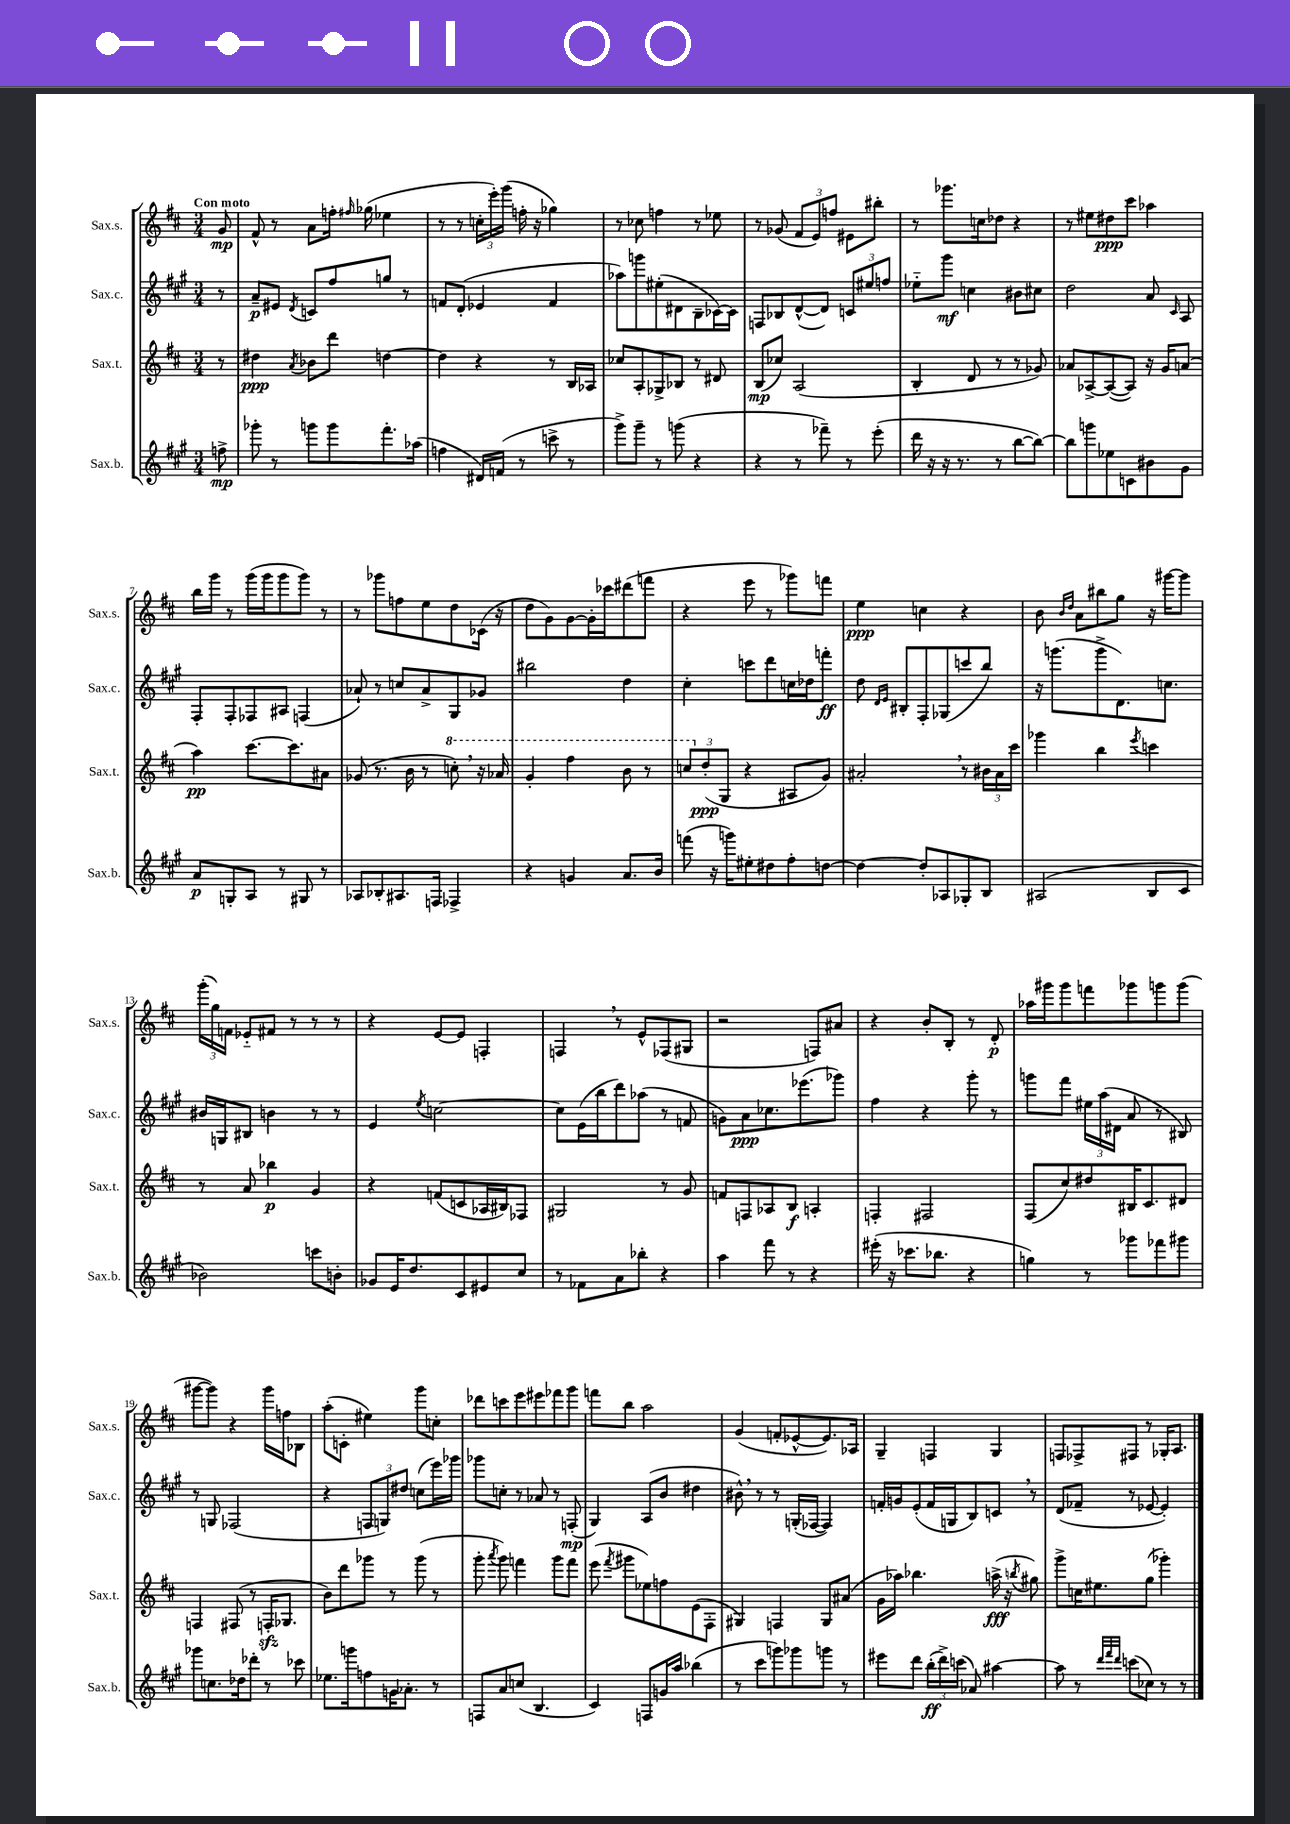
<<
\new StaffGroup <<
\new Staff = "s0" \with { instrumentName = "Sax.s." shortInstrumentName = "Sax.s." } {
    \clef treble \key d \major \numericTimeSignature \time 3/4 \partial 8 \tempo "Con moto"
    \autoBeamOff g'8\mp |
    fis'8-^ r8 a'8[ f''16]-. \grace { fis''16 } ges''16( ees''4 |
    r8 r8 \tuplet 3/2 { c''16[-. e'''16-.) g'''16]( } f''16-. r16 ges''4) |
    r8 ces''8 f''4 r8 ees''8 |
    r8 ges'8( \tuplet 3/2 { fis'8[ e'8) f''8] } eis'8[ bis''8]-. |
    r8 ges'''8.[ c''16 des''8] r4 |
    r8 eis''8[ dis''8\ppp cis'''8] aes''4 |
    b''16[ g'''16] r8 g'''16[( g'''16 g'''8 g'''8]) r8 |
    r8 ges'''8[ f''8 e''8 d''8 ces'16]( r16 |
    d''8[ g'8) g'8~ g'16-. ces'''16 dis'''8( f'''8] |
    r4 e'''8 r8 ges'''8[) f'''8] |
    e''4\ppp c''4 r4 |
    b'8 \grace { b'16[ d''16] } a'8[ bis''8 g''8] r16 gis'''16[~ gis'''8] |
    \tuplet 3/2 { g'''16[-.( g''16) f'16] } ees'8[-_ fis'8] r8 r8 r8 |
    r4 e'8[~ e'8] f4-. |
    f4 \breathe r8 e'8[-^ fes8( gis8] |
    r2 f8[) ais'8] |
    r4 b'8[-. b8]-. r8 d'8-.\p |
    aes''16[ gis'''16 gis'''8 f'''8 ges'''8 g'''8 g'''8]( |
    gis'''8[~ gis'''8]) r4 gis'''16[ f''16 bes8] |
    a''8[-.( c'8]-. eis''4) g'''8[ c''8]-. |
    des'''8[ c'''8 e'''8 eis'''8 fes'''8 g'''8] |
    f'''8[ b''8] a''2 |
    g'4( f'8[-. ees'8~-^ ees'8.) aes16] |
    g4-- f4 g4 |
    f8[ fes8-> fis8] r8 ges16[-. a8.] \bar "|." |
}
\new Staff = "s1" \with { instrumentName = "Sax.c." shortInstrumentName = "Sax.c." } {
    \clef treble \key a \major \numericTimeSignature \time 3/4 \partial 8
    \autoBeamOff r8 |
    a'8[--\p eis'8] \acciaccatura { d'8 } c'8[ fis''8 g''8] r8 |
    f'8[ d'8]-.( ees'4 f'4 |
    aes''8[) g'''8 eis''8-.( dis'8 b8-- ces'16~) ces'16] |
    f8[ bes8 d'8~-^( d'8]) \tuplet 3/2 { c'8[ eis''8 f''8] } |
    ees''8[-_ gis'''8]\mf c''4 bis'8[ cis''8] |
    d''2 a'8 \grace { cis'16 } a8 |
    fis8[-. fis8-. fes8 ais8] f4( |
    aes'8-!) r8 c''8[ aes'8-> gis8 ges'8] |
    bis''2 d''4 |
    cis''4-. c'''8[ d'''8 c''16 des''16 f'''8]-.\ff |
    d''8 \grace { d'16[ e'16] } bis8[-. fis8-. ges8( c'''8 b''8]) |
    r16 g'''8.[( g'''8-> d'8.) c''8.] |
    bis'16[ g16 bis8] b'4 r8 r8 |
    e'4 \acciaccatura { e''8 } c''2~ |
    c''8[ e'16( b''16 d'''8) aes''8]( r8 f'8 |
    g'8[) a'8\ppp ces''8. ees'''8.( ges'''8]) |
    fis''4 r4 gis'''8-. r8 |
    g'''8[ fis'''8] \tuplet 3/2 { eis''16[ a''16( dis'16] } a'8 r8 bis8) |
    r8 g8 fes2( |
    r4 \tuplet 3/2 { f8[ g8) dis''8] } c''8[( e'''16) ges'''16] |
    ges'''8[ c''8]-. r8 aes'8 r8 f8-.\mp( |
    gis4) a8[( b'8] dis''4 |
    bis'8-^) \breathe r8 r8 g16[-.( fes16]~ fes4) |
    f'16[-. g'16 e'8-.( f'16 g16 b8) c'8] \breathe r8 |
    d'8[( fes'8]-- r8 ees'8~ ees'4-.) \bar "|." |
}
\new Staff = "s2" \with { instrumentName = "Sax.t." shortInstrumentName = "Sax.t." } {
    \clef treble \key d \major \numericTimeSignature \time 3/4 \partial 8
    \autoBeamOff r8 |
    dis''4\ppp \acciaccatura { a'8 } bes'8[ d'''8] d''4~ |
    d''4 r4 r8 b16[ aes16] |
    ces''8[ a8-. ges8-> bes8] r8 dis'8 |
    b8[\mp( ces''8]) a2( |
    b4-. d'8 r8 r8 ges'8) |
    aes'8[ aes8~-> aes8~( aes8]) r16 g'16[ a'8]( |
    a''4\pp) cis'''8.[~ cis'''8. ais'8] |
    ges'8( r8. b'16 r8 \ottava #1 c'''8-.) \breathe r16 aes''16 |
    g''4-. fis'''4 b''8 r8 |
    \tuplet 3/2 { c'''8[ \ottava #0 d''8-.\ppp( g8] } r4 ais8[ g'8]) |
    ais'2-. \breathe r8 \tuplet 3/2 { bis'16[ ais'16 cis'''16] } |
    ges'''4 b''4 \acciaccatura { e'''8 } c'''4 |
    r8 a'8 bes''4\p g'4 |
    r4 f'8[( c'8 aes16 bis16) fes8] |
    gis2 r8 g'8 |
    f'8[ f8 aes8 b8]\f a4-. |
    f4-. fis2 |
    fis8[( cis''8) dis''8 bis16 cis'8. dis'8] |
    f4 fis8( r8 f16[-.\sfz ges8.] |
    b'8[) d'''8 ges'''8] r8 ges'''8( r8 |
    g'''8-. \acciaccatura { a'''8 } g'''8) f'''4 g'''8[ f'''8] |
    e'''8( \acciaccatura { fis'''8 } gis'''8[ ees''8) f''8 e'8( fis8]-. |
    gis4) f4 gis8[ ais'8]( |
    g'16[ aes''16]) bes''4. a''16->\fff( r16 \acciaccatura { b''8 } gis''8) |
    g'''8[-> c''16 eis''8. g''8]( ges'''4-.) \bar "|." |
}
\new Staff = "s3" \with { instrumentName = "Sax.b." shortInstrumentName = "Sax.b." } {
    \clef treble \key a \major \numericTimeSignature \time 3/4 \partial 8
    \autoBeamOff f''8->\mp |
    ges'''8-. r8 g'''8[ g'''8 fis'''8.-. aes''16]( |
    f''4 dis'16[) f'16]( r8 c'''8-> r8 |
    gis'''8[->) gis'''8]-- r8 g'''8( r4 |
    r4 r8 fes'''8--) r8 e'''8-.( |
    d'''16 r16 r16 r8. r8 b''8[~ b''8]~) |
    b''8[ g'''8 ees''8 c'8 bis'8 gis'8] |
    a'8[\p g8-. a8] r8 gis8 r8 |
    aes8[ bes8-. ais8. f16] fes4-> |
    r4 g'4 a'8.[ b'16] |
    f'''8( r16 g'''16[) eis''8-. dis''8 fis''8-. d''8]~ |
    d''4~ d''8[-. aes8 ges8-. b8] |
    ais2( b8[ cis'8] |
    bes'2) c'''8[ b'8]-. |
    ges'8[ e'16 d''8. cis'8 eis'8 cis''8] |
    r8 fes'8[ a'8 bes''8]-. r4 |
    a''4 fis'''8 r8 r4 |
    eis'''16-.( r16 ces'''8.[ bes''8.] r4 |
    g''4) r8 ges'''8[ fes'''8 gis'''8] |
    ges'''8[ c''8. des''16 des'''8]-. r8 ces'''8 |
    ees''8.[ g'''16 f''8 g'16 aes'8.]-. r8 |
    f8[ a'8 c''8]( b4. |
    cis'4) f8[ g'16 a''16] bes''4( |
    r8 cis'''8[ g'''8) ges'''8 g'''8] r8 |
    eis'''8[ d'''8] \tuplet 3/2 { b''16[-.\ff( d'''16->) c'''16]( } aes'8) ais''4~ |
    ais''8 r8 \grace { d'''32[ fis'''32 d'''32] } c'''8[( ces''8]) r8 r8 \bar "|." |
}
>>
>>
